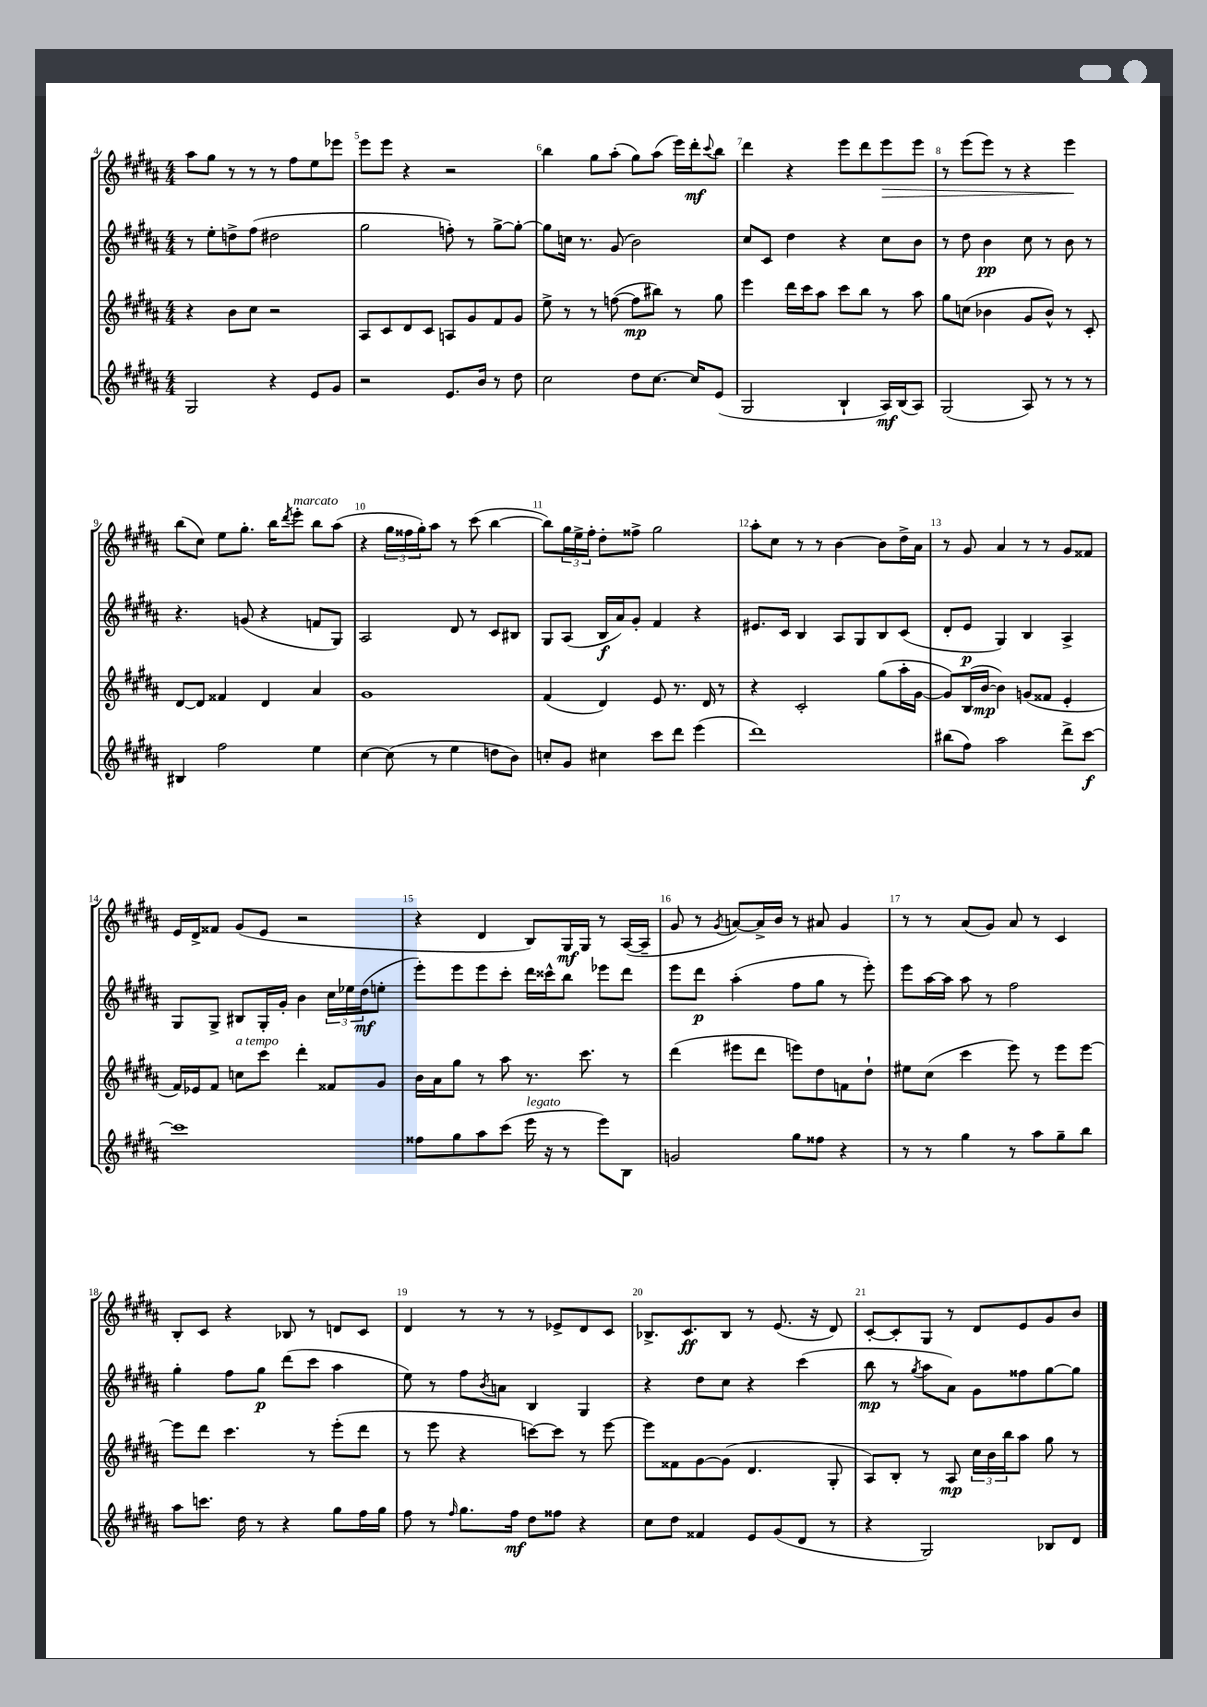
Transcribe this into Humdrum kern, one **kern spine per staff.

**kern	**kern	**kern	**kern
*staff4	*staff3	*staff2	*staff1
*clefG2	*clefG2	*clefG2	*clefG2
*k[f#c#g#d#a#]	*k[f#c#g#d#a#]	*k[f#c#g#d#a#]	*k[f#c#g#d#a#]
*M4/4	*M4/4	*M4/4	*M4/4
2G#	4r	8r	8aa#
.	.	8ee'	8gg#
.	8b	8dd^	8r
.	8cc#	(8ff#	8r
4r	2r	2dd#	8r
.	.	.	8ff#
8e	.	.	8ee
8g#	.	.	8eee-
=	=	=	=
2r	8A#	2gg#	8eee
.	8c#	.	8eee
.	8d#	.	4r
.	8c#	.	.
8.e	8A	8ff')	2r
.	8g#	8r	.
16b	.	.	.
8r	8f#	[8gg#^	.
8dd#	8g#	8gg#'_	.
=	=	=	=
2cc#	8ee^	8gg#]	4bb
.	8r	16cc	.
.	.	8.r	.
.	8r	.	8gg#
.	([8ff	(8g#	(8aa#'
8dd#	8ff]	2b)	8gg#)
[8.cc#	8bb#)	.	(8aa#
.	8r	.	16eee)
16cc#]	.	.	16ddd#'
.	.	.	8qqccc#
(8e	8gg#	.	8bb
=	=	=	=
2G#	4eee	8cc#	4ddd#
.	.	8c#	.
.	16ddd#	4dd#	4r
.	16ccc#	.	.
.	8aa#	.	.
4B`	8ccc#	4r	8eee
.	8bb	.	8ddd#
16A#)	8r	8cc#	8eee
(16B	.	.	.
8A#)	8aa#	8b	8eee
=	=	=	=
(2G#	8gg#	8r	8r
.	(8cc	8dd#	(8eee
.	4b-	4b	8eee)
.	.	.	8r
8A#)	8g#	8cc#	4r
8r	8b-^^)	8r	.
8r	8r	8b	4eee
8r	8c#'	8r	.
=	=	=	=
4B#	[8d#	4.r	(8bb
.	8d#]	.	8cc#)
2ff#	4f##	.	8ee
.	.	(8g	8.gg#'
.	4d#	4r	.
.	.	.	16bb
.	.	.	8qddd#
.	.	.	8eee'
4ee	4a#	8f	8bb
.	.	8G#)	(8aa#
=	=	=	=
[4cc#	1g#	2A#	4r
(8cc#]	.	.	24gg#
.	.	.	24ff##
.	.	.	24gg#')
8r	.	.	8aa#
4ee	.	8d#	8r
.	.	8r	(8ccc#
8dd	.	8c#	[4bb
8b)	.	8B#	.
=	=	=	=
8cc'	(4f#	8G#	8bb])
8g#	.	(8A#	24gg#
.	.	.	24ee^
.	.	.	24ff#'
4cc#	4d#)	16B	8dd#'
.	.	16a#)	.
.	.	8g#'	8ff##^
8ccc#	8e	4f#	2gg#
8ddd#	8.r	.	.
(4eee	.	4r	.
.	16d#	.	.
.	8r	.	.
=	=	=	=
1ddd#)	4r	8.e#	8aa#'
.	.	.	8cc#
.	.	16c#	.
.	2c#'	4B	8r
.	.	.	8r
.	.	8A#	[4b
.	.	8G#	.
.	(8gg#	8B	8b]
.	16aa#'	(8c#	16dd#^
.	[16g#	.	16a#
=	=	=	=
(8bb#	8g#])	8d#'	8r
8ff#)	(16B	8e	8g#
.	[16b	.	.
2aa#	4b])	4G#)	4a#
.	(8g	4B	8r
.	8f##	.	8r
8ddd#^	4e'	4A#^	8g#
[8ccc#	.	.	8f##
=	=	=	=
1ccc#]	16f#)	8G#	16e
.	16e-	.	16d#^
.	8f#	8G#^	8f##
.	8cc	8B#	(8g#
.	8ccc#	16G#'	8e
.	.	16g#'	.
.	4ddd#'	4b	2r
.	8f##	24cc#	.
.	.	24ee-	.
.	.	(24dd#	.
.	8g#	8ee'	.
=	=	=	=
8ff##	16b	8eee')	4r
.	16a#	.	.
8gg#	8gg#	8eee	.
8aa#	8r	8eee	4d#
(8ccc#	8aa#	8ccc#'	.
16eee	8.r	16ddd#	8B)
16r	.	16ccc##^^	.
8r	.	8bb	16G#
.	8.ccc#	.	16G#
8eee)	.	8eee-	8r
8B	8r	8ddd#	([16A#
.	.	.	16A#~]
=	=	=	=
2g	(4ddd#	8eee	8g#
.	.	8ddd#	8r
.	.	.	8qg#
.	8eee#	(4aa#'	[8a)
.	8ddd#	.	16a^]
.	.	.	16b
8gg#	8eee)	8ff#	8r
8ff##	8dd#	8gg#	8a#
4r	8f	8r	4g#
.	8dd#`	8eee')	.
=	=	=	=
8r	8ee#	8eee	8r
8r	(8cc#	[16aa#	8r
.	.	16aa#]	.
4gg#	4ccc#	8aa#	(8a#
.	.	8r	8g#)
8r	8eee)	2ff#	8a#
8aa#	8r	.	8r
8gg#~	8eee	.	4c#
8bb	[8eee	.	.
=	=	=	=
8aa#	8eee]	4gg#'	8B'
8.ccc	8ddd#	.	8c#
.	4.ccc#	8ff#	4r
16dd#	.	.	.
8r	.	8gg#	.
4r	.	(8ddd#	8B-
.	8r	8ccc#	8r
8gg#	(8eee'	4aa#	8d
16ff#	8ddd#	.	8c#
16gg#	.	.	.
=	=	=	=
8ff#	8r	8ee)	4d#
8r	8eee	8r	.
16qqff#	.	.	.
8.gg#	4r	8ff#	8r
.	.	8qb	.
.	.	8a	8r
16ff#	.	.	.
8dd#	[8ccc)	4B	8r
8ff##	8ccc]	.	8e-^
4r	8r	4G#	8d#
.	[8eee	.	8c#
=	=	=	=
8cc#	8eee]	4r	8.B-^
8dd#	8f##	.	.
.	.	.	8.c#
4f##	[8g#	8dd#	.
.	(8g#]	8cc#	8B-
8e	4.d#	4r	8r
(8g#	.	.	(8.e
8d#	.	(4ccc#	.
.	.	.	16r
8r	8G#'	.	8d#)
=	=	=	=
4r	8A#)	8bb	[8c#'
.	8B'	8r	8c#']
.	.	8qgg#	.
2G#)	8r	8aa#	8G#
.	8A#	8a#)	8r
.	24cc#	8g#	8d#
.	24b	.	.
.	24bb	.	.
.	8aa#	8ff##	8e
8B-	8gg#	[8gg#	8g#
8d#	8r	8gg#]	8b
==	==	==	==
*-	*-	*-	*-
